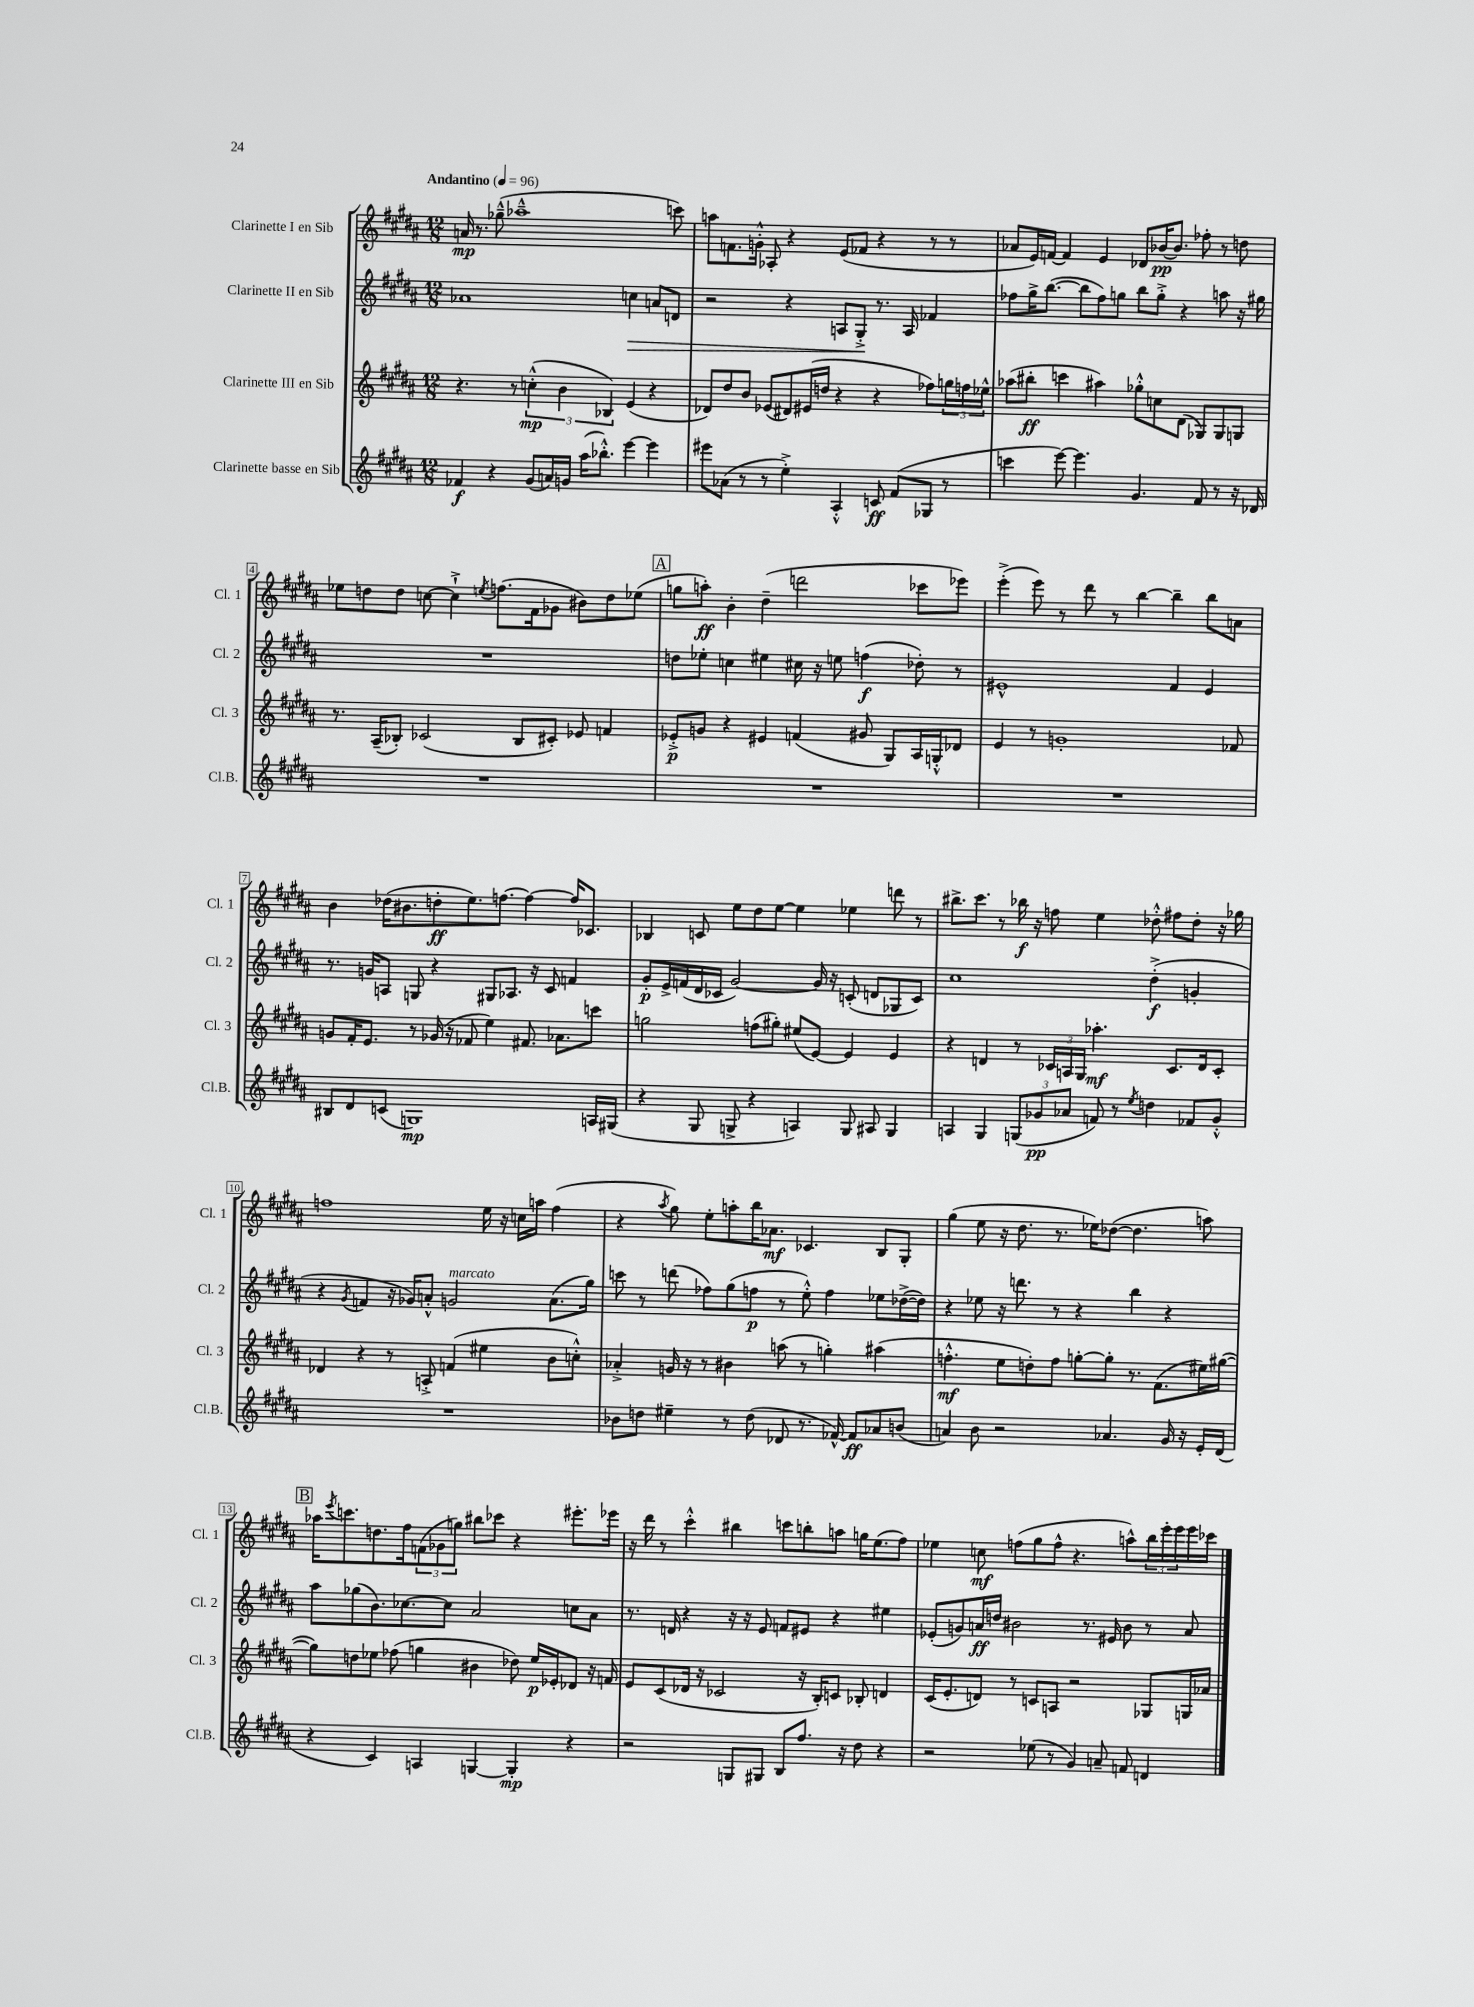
<<
\new StaffGroup <<
\new Staff = "s0" \with { instrumentName = "Clarinette I en Sib" shortInstrumentName = "Cl. 1" } {
    \clef treble \key b \major \numericTimeSignature \time 12/8 \tempo "Andantino" 4 = 96
    a'16\mp r8. ges''8---^( aes''1---^ c'''8) |
    a''8 f'8. g'16-.-^ aes8-. r4 e'8( fes'8 r4 r8 r8 |
    aes'8 e'16) f'16~ f'4 e'4 des'8 bes'16~\pp bes'8. fes''8-. r8 d''8 |
    ees''8 d''8 d''8 c''8~ c''4-!-> \acciaccatura { e''8 } f''8.( fis'16 ges'8 bis'8) d''8 ees''8( |
    \mark \markup { \box "A" } g''8 a''8-.\ff) b'4-. dis''4--( d'''2 ces'''8 ees'''8) |
    e'''4-.->( e'''8) r8 dis'''8 r8 b''4~ b''4-- b''8 a'8 |
    b'4 des''16( bis'8. d''8-.\ff e''8.) f''8.~ f''4~ f''16 ces'8. |
    bes4 c'8 e''8 dis''8 e''8~ e''4 ees''4 d'''8 r8 |
    bis''8.-> cis'''8. r8 bes''16\f r16 f''8 e''4 des''8-.-^ fis''8 des''8-. r16 ges''16 |
    f''1 e''16 r16 c''16 a''16 f''4( |
    r4 \acciaccatura { ais''8 } gis''8) e''8-. a''8-. b''16 aes'8.\mf ces'4. b8 gis8-. |
    gis''4( e''8 r16 dis''8. r8. ees''16) des''8~( des''4. a''8) |
    \mark \markup { \box "B" } aes''16 \acciaccatura { e'''8 } c'''8. d''8. fis''16 \tuplet 3/2 { f'8( ges'8 g''8) } bis''8 ces'''8 r4 eis'''8.-. ees'''16 |
    r16 dis'''16 r8 cis'''4-.-^ bis''4 c'''8 b''8-. a''8 g''16 e''8.( fis''8) |
    ees''4 c''8\mf f''8( gis''8 f''8-^ r4. a''8-^) \tuplet 3/2 { b''16 e'''16-. e'''16 } e'''16 ces'''16 \bar "|." |
}
\new Staff = "s1" \with { instrumentName = "Clarinette II en Sib" shortInstrumentName = "Cl. 2" } {
    \clef treble \key b \major \numericTimeSignature \time 12/8
    aes'1 c''4\> a'8 d'8 |
    r2 r4 a8 gis8-.->\! r8. a16 fes'4 |
    fes''8 gis''16-> b''8.~( b''8 fes''8) g''8 b''8 g''8-.-> r4 a''8 r16 gis''16 |
    R1. |
    \mark \markup { \box "A" } d''8 ees''8-. c''4 eis''4 cis''16 r16 e''8 f''4\f( des''8-.) r8 |
    eis'1-^ fis'4 eis'4 |
    r8. g'16 a8 g8 r4 gis8 aes8. r16 cis'8 f'4 |
    gis'8-.\p e'16-> f'16( dis'16 ces'16 gis'2~) gis'16 r16 c'8-.( d'8 ges8 c'8) |
    cis''1 dis''4-.->\f( g'4-. |
    r4 \acciaccatura { gis'8 } f'4 r16 ges'16) a'8-.-^ g'2^\markup { \italic "marcato" } a'8.( gis''16) |
    c'''8 r8 d'''8( fes''8) gis''8( f''8\p r8 e''8-.-^) f''4 ees''8 des''16~->( des''16) |
    r4 ees''8 r16 d'''8. r8 r4 b''4 r4 |
    \mark \markup { \box "B" } ais''8 ges''8( b'8.) ces''8.~ ces''8 ais'2 c''8 ais'8 |
    r8. d'16 r4 r16 r16 e'8 f'8 eis'8 r4 eis''4 |
    ees'8-.( g'8) a'16\ff d''16 bis'2 r8. eis'16 bis'8 r8 a'8 \bar "|." |
}
\new Staff = "s2" \with { instrumentName = "Clarinette III en Sib" shortInstrumentName = "Cl. 3" } {
    \clef treble \key b \major \numericTimeSignature \time 12/8
    r4. r8 \tuplet 3/2 { c''4-.-^\mp( b'4 bes4) } e'4( r4 |
    des'8) dis''8 b'8 ees'8( dis'8) eis'16( d''16 r4 r4 fes''8) \tuplet 3/2 { g''16 f''16 ees''16-^ } |
    aes''8( bis''8-.\ff c'''4 ais''4) ges''8-.-^ c''8 dis'8( ges8) ges8 g8 |
    r8. ais16--( bes8-.) ces'2( bes8 cis'8-.) ees'8 f'4 |
    \mark \markup { \box "A" } ees'8-.->\p g'8 r4 eis'4 f'4( gis'8 gis8) ais16 g16-.-^ des'8 |
    e'4 r8 g'1-. fes'8 |
    g'8 fis'16-. e'8. r8 ges'16( r16 fes'8 e''4) fis'8. aes'8. c'''8 |
    g''2 f''8( gis''8-.) eis''8( e'8~) e'4 e'4 |
    r4 d'4 r8 \tuplet 3/2 { ces'16 a16 gis16 } aes''4.-.\mf ces'8. d'16 ces'8-. |
    des'4 r4 r8 a8-.-> f'4( eis''4 b'8 c''8-.-^) |
    aes'4-.-> g'16 r16 r8 bis'4 a''8( r8 g''4-.) ais''4( |
    f''4.-.-^\mf e''8 d''8-.) f''8 g''8~-. g''8-. r8. fis'8.( eis''16) gis''16~( |
    \mark \markup { \box "B" } gis''8) d''8 ees''8 fes''8( g''4 bis'4 des''8) ees''16\p ees'16-. des'8 r16 f'16 |
    e'8 cis'8( des'16 r16 ces'2 r16 b16-.) c'8 bes8-. d'4 |
    cis'16( e'8.-. d'8) r8 c'8 a8 r2 ges8 g16 aes'16 \bar "|." |
}
\new Staff = "s3" \with { instrumentName = "Clarinette basse en Sib" shortInstrumentName = "Cl.B." } {
    \clef treble \key b \major \numericTimeSignature \time 12/8
    fes'4\f r4 gis'8( a'16) g'16 ais''16( bes''8.-.-^) e'''4~ e'''4 |
    eis'''8 aes'8( r8 r8 e''4-.->) ais4-.-^ c'8\ff fis'8( ges8 r8 |
    c'''4 e'''8~) e'''4. gis'4. fis'8 r8 r16 des'16 |
    R1. |
    \mark \markup { \box "A" } R1. |
    R1. |
    bis8 dis'8 c'8( g1\mp) a16 gis16( |
    r4 gis8 g8-> r4 a4) g8 ais8 g4 |
    a4 gis4 \tuplet 3/2 { g8( ges'8\pp aes'8 } f'8) r8 \acciaccatura { e''8 } d''4 fes'8 ges'8-.-^ |
    R1. |
    bes'8 d''8 eis''4-- r8 d''8( des'8 r8. fes'16~-^) fes'8\ff aes'8 b'8( |
    a'4) b'8 r2 aes'4. gis'16 r16 e'16-. dis'16( |
    \mark \markup { \box "B" } r4 cis'4) a4 g4~ g4-.\mp r4 |
    r2 g8 gis8 b8 fis''8. r16 dis''8 r4 |
    r2 ees''8( r8 gis'4) a'8-- f'8 d'4 \bar "|." |
}
>>
>>
\layout { \context { \Score \override BarNumber.stencil = #(make-stencil-boxer 0.1 0.3 ly:text-interface::print) } }
